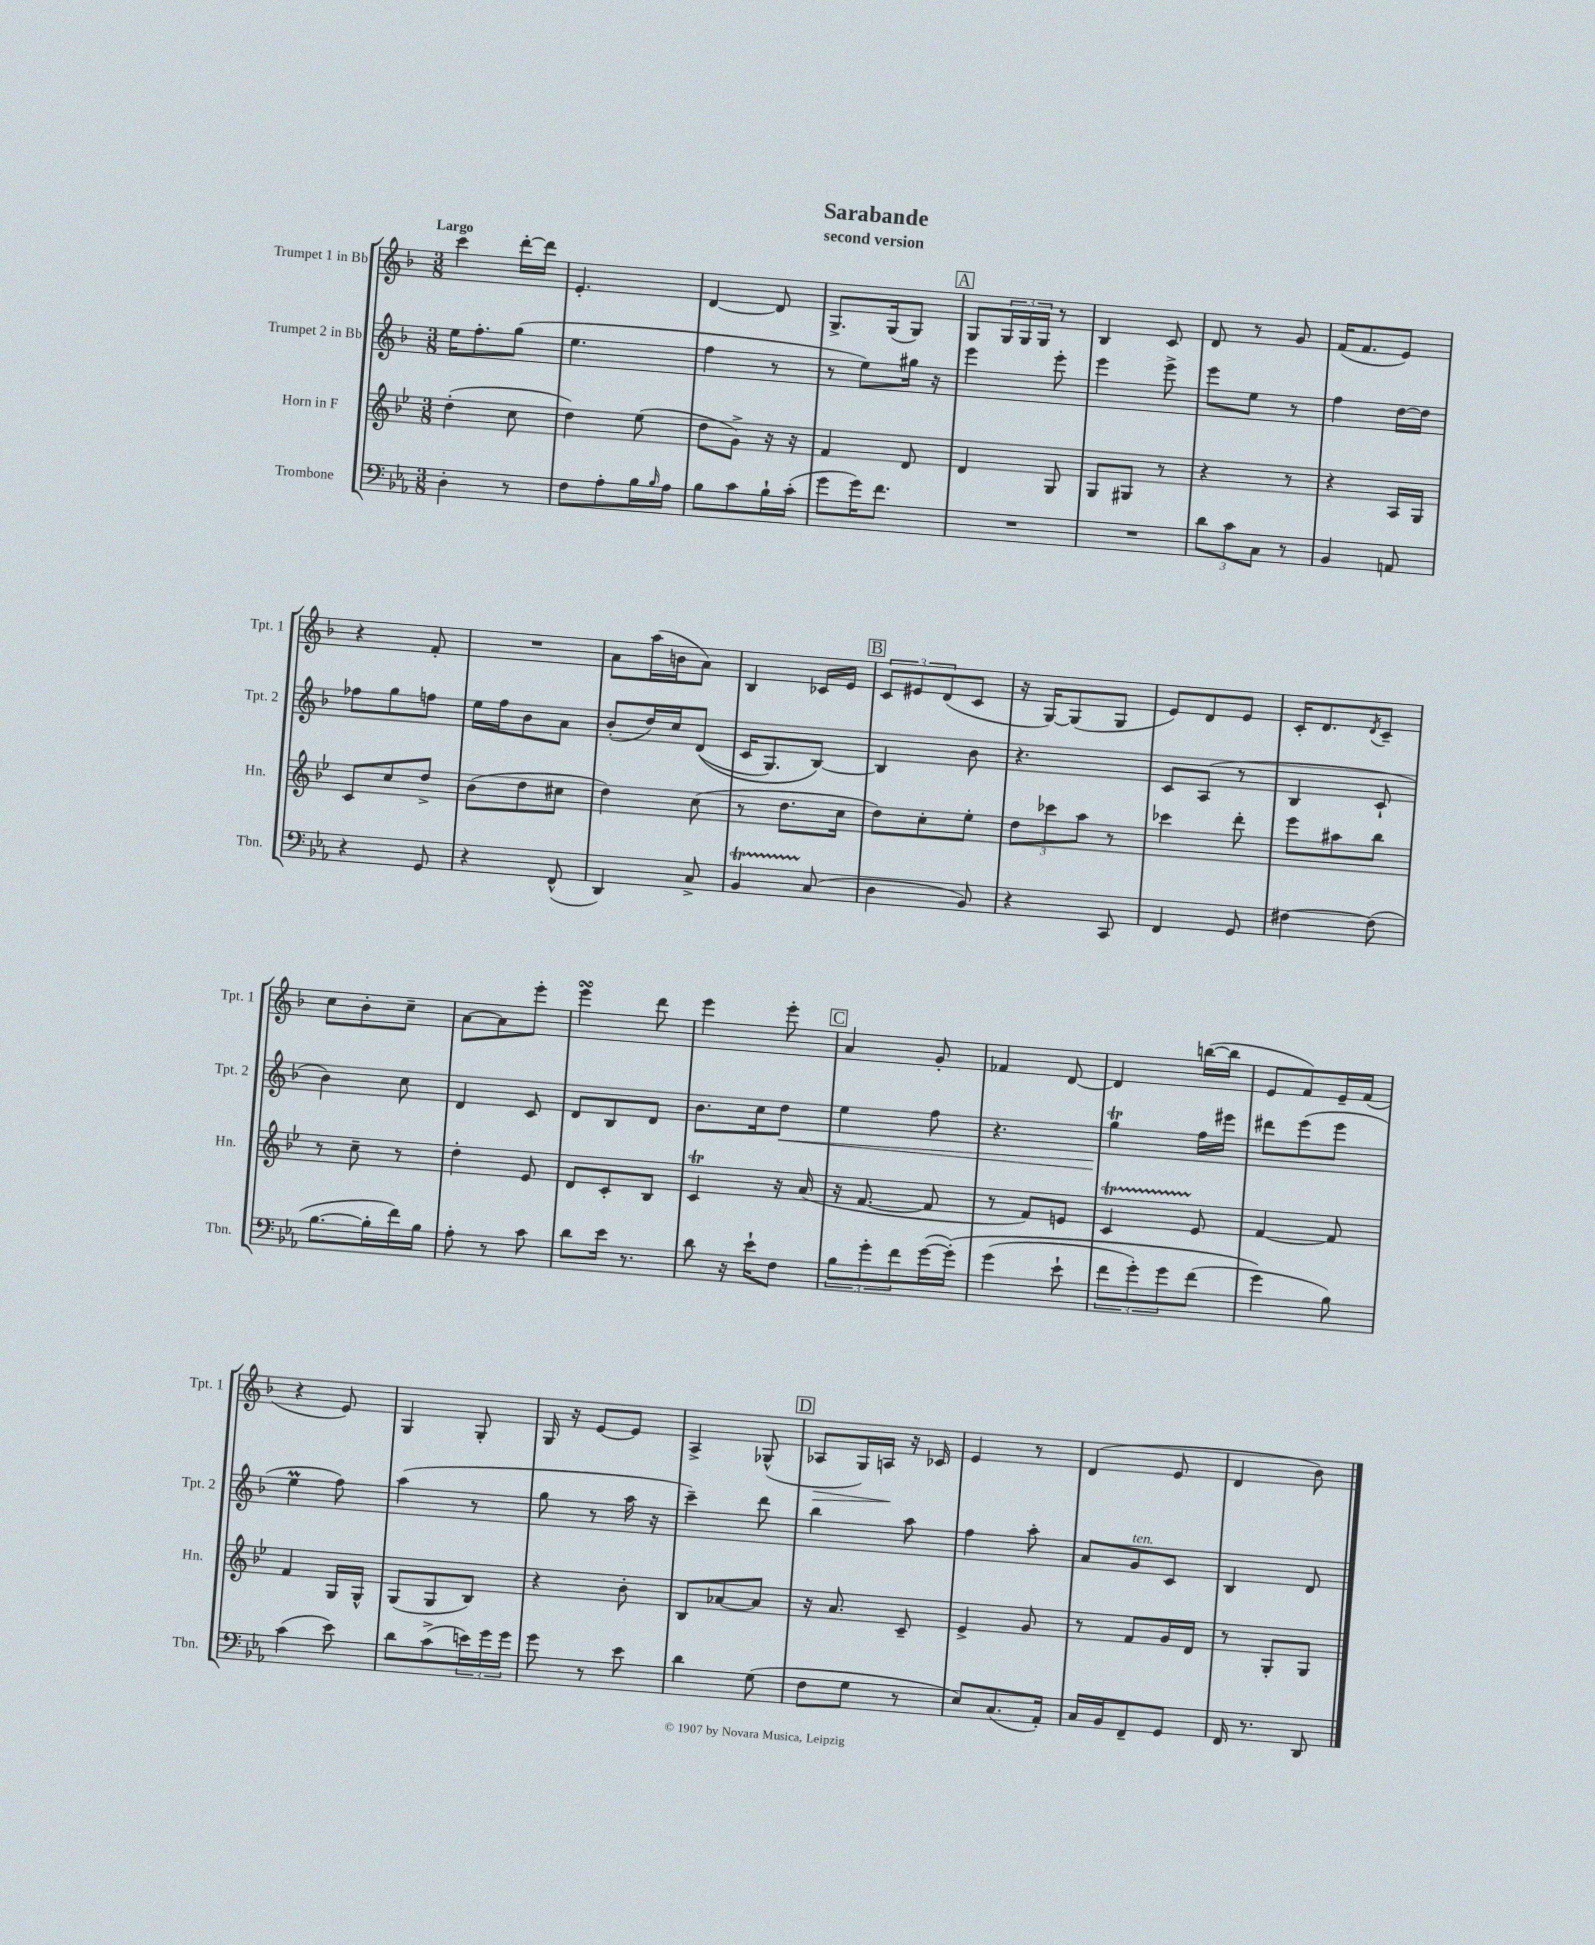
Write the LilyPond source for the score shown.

\header { title = "Sarabande" subtitle = "second version" }
<<
\new StaffGroup <<
\new Staff = "s0" \with { instrumentName = "Trumpet 1 in Bb" shortInstrumentName = "Tpt. 1" } {
    \clef treble \key f \major \numericTimeSignature \time 3/8 \tempo "Largo"
    c'''4 d'''16~-. d'''16 |
    e'4.-. |
    d'4~ d'8 |
    g8.-> g16( g8) |
    \mark \markup { \box "A" } g8 \tuplet 3/2 { g16 g16 g16 } r8 |
    bes4 c'8 |
    d'8 r8 g'8 |
    f'16( f'8. e'8) |
    r4 f'8-. |
    R4. |
    a'8 a''16( b'16 a'8) |
    bes4 ces'16 e'16 |
    \mark \markup { \box "B" } \tuplet 3/2 { c'8 eis'8 d'8( } c'8 |
    r16 g16~) g8( g8 |
    e'8) d'8 e'8 |
    c'16-. d'8. \acciaccatura { d'8 } c'8-- |
    c''8 bes'8-. c''8-- |
    a'8~ a'8 e'''8-. |
    e'''4\turn d'''8 |
    e'''4 e'''8-. |
    \mark \markup { \box "C" } a'4 g'8-. |
    fes'4 d'8~ |
    d'4 b''16~( b''16 |
    e'8 f'8) e'16-- f'16( |
    r4 e'8) |
    g4 g8-. |
    g16 r16 e'8~ e'8 |
    a4-> ges8-^( |
    \mark \markup { \box "D" } aes8\> g16) a16\! r16 ces'16 |
    e'4 r8 |
    d'4( e'8 |
    d'4 bes'8) \bar "|." |
}
\new Staff = "s1" \with { instrumentName = "Trumpet 2 in Bb" shortInstrumentName = "Tpt. 2" } {
    \clef treble \key f \major \numericTimeSignature \time 3/8
    e''16 f''8.-. g''8( |
    e''4. |
    f''4 r8 |
    r8 e''8) gis''16 r16 |
    \mark \markup { \box "A" } e'''4 e'''8-. |
    e'''4 e'''8-> |
    e'''8 e''8 r8 |
    f''4 d''16~ d''16 |
    fes''8 g''8 f''8 |
    e''16 f''16 bes'8 a'8 |
    bes'8-.( d''16) c''16 d'8(\( |
    c'16 g8.) bes8~\) |
    \mark \markup { \box "B" } bes4 bes'8 |
    r4. |
    c'8 a8( r8 |
    bes4 c'8-! |
    bes'4) c''8 |
    d'4 c'8 |
    d'8 bes8 d'8 |
    bes'8. c''16 d''8\< |
    \mark \markup { \box "C" } e''4 f''8 |
    r4. |
    g''4\trill\! f''16 eis'''16 |
    dis'''8 e'''8( e'''8 |
    e''4\prall f''8) |
    a''4( r8 |
    g''8 r8 a''16 r16 |
    c'''4--) d'''8 |
    \mark \markup { \box "D" } bes''4 a''8 |
    f''4 a''8-. |
    a'8 g'8^\markup { \italic "ten." } c'8 |
    bes4 d'8 \bar "|." |
}
\new Staff = "s2" \with { instrumentName = "Horn in F" shortInstrumentName = "Hn." } {
    \clef treble \key bes \major \numericTimeSignature \time 3/8
    d''4-.( c''8 |
    d''4) ees''8( |
    d''8 g'8->) r16 r16 |
    f'4 d'8 |
    \mark \markup { \box "A" } d'4 g8 |
    g8 gis8 r8 |
    r4 r8 |
    r4 a16 g16 |
    c'8 c''8 d''8-> |
    bes'8( d''8 cis''8 |
    d''4) c''8( |
    r8 d''8. c''16 |
    \mark \markup { \box "B" } d''8) c''8-. ees''8-. |
    \tuplet 3/2 { d''8 ces'''8 a''8 } r8 |
    ces'''4 d'''8-. |
    ees'''8 ais''8 bes''8 |
    r8 c''8-- r8 |
    d''4-. ees'8 |
    d'8 c'8-. bes8 |
    c'4\trill r16 a'16( |
    \mark \markup { \box "C" } r16 f'8.~ f'8 |
    r8 f'8) e'8 |
    c'4\startTrillSpan ees'8\stopTrillSpan |
    f'4~ f'8 |
    f'4 g16 g16-^ |
    g8( g8 bes8) |
    r4 bes'8-. |
    bes8 aes'8~ aes'8 |
    \mark \markup { \box "D" } r16 a'8. c'8-- |
    ees'4-> g'8 |
    r8 f'8 g'16 d'16 |
    r8 g8-. g8 \bar "|." |
}
\new Staff = "s3" \with { instrumentName = "Trombone" shortInstrumentName = "Tbn." } {
    \clef bass \key ees \major \numericTimeSignature \time 3/8
    d4-. r8 |
    f8 aes8-. bes16 \grace { bes16 } aes16 |
    bes8 c'8 bes16-! c'16-.( |
    g'8 g'16) f'8. |
    \mark \markup { \box "A" } R4. |
    R4. |
    \tuplet 3/2 { d'8 c'8 c8 } r8 |
    bes,4 a,8 |
    r4 g,8 |
    r4 f,8-^( |
    d,4) c8-> |
    bes,4\startTrillSpan c8\stopTrillSpan( |
    \mark \markup { \box "B" } d4 bes,8) |
    r4 c,8 |
    f,4 g,8 |
    fis4~ fis8( |
    bes8.~ bes16-. f'16) bes16 |
    aes8-. r8 c'8 |
    d'8 ees'16 r8. |
    d'8 r16 ees'16-! f8 |
    \mark \markup { \box "C" } \tuplet 3/2 { bes8 g'8-. f'8 } g'16~( g'16-.)\( |
    g'4( ees'8-! |
    \tuplet 3/2 { f'8 g'8-.) g'8 } f'8( |
    g'4\) bes8) |
    c'4( ees'8) |
    d'8 c'8->( \tuplet 3/2 { e'16) g'16 g'16 } |
    g'8 r8 ees'8 |
    d'4 g8( |
    \mark \markup { \box "D" } f8 g8 r8 |
    ees8) c8.( aes,16-.) |
    c16 bes,16 f,8-- g,8 |
    f,16 r8. d,8 \bar "|." |
}
>>
>>
\layout { \context { \Score \remove "Bar_number_engraver" } }
